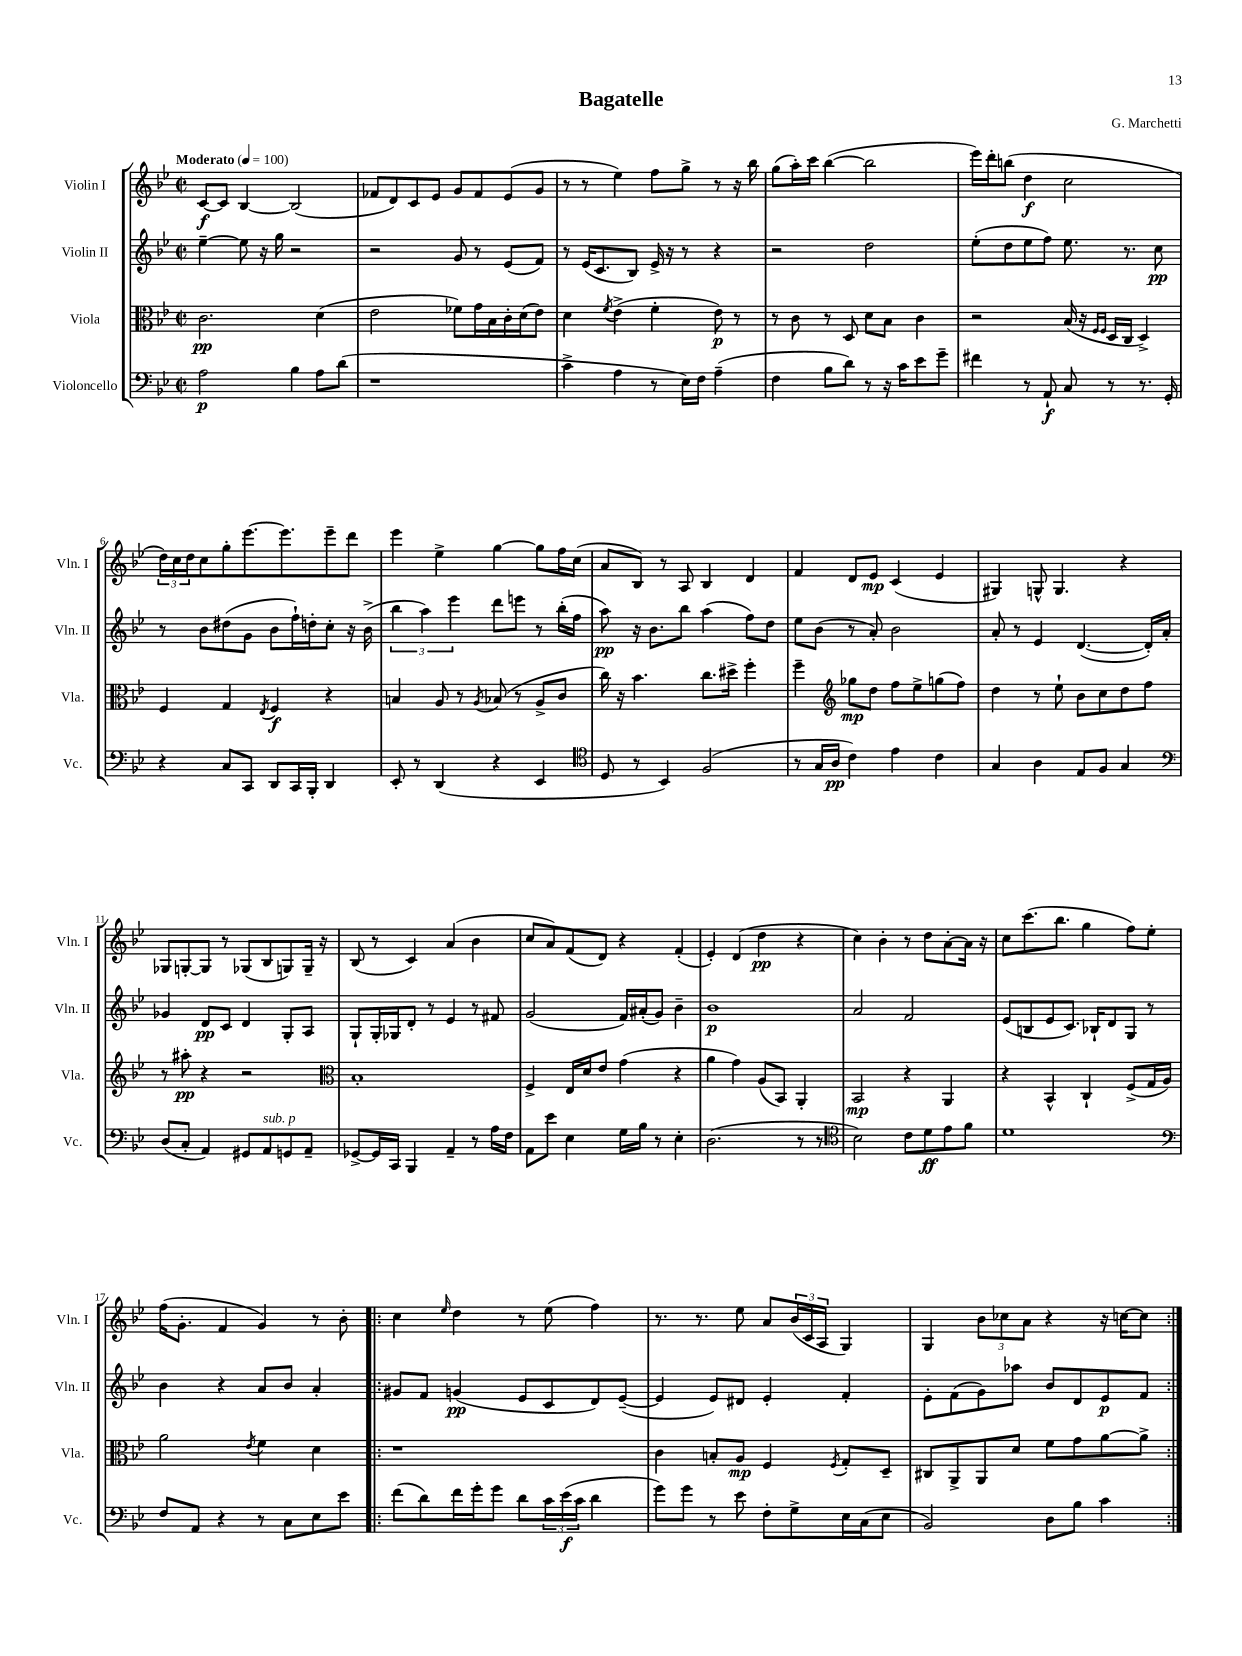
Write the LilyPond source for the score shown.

\header { title = "Bagatelle" composer = "G. Marchetti" }
<<
\new StaffGroup <<
\new Staff = "s0" \with { instrumentName = "Violin I" shortInstrumentName = "Vln. I" } {
    \clef treble \key bes \major \defaultTimeSignature \time 2/2 \tempo "Moderato" 4 = 100
    c'8~\f c'8 bes4~ bes2( |
    fes'8 d'8) c'8 ees'8 g'8 fes'8 ees'8( g'8 |
    r8 r8 ees''4) f''8 g''8-> r8 r16 bes''16 |
    g''8( a''16-.) c'''16 bes''4~( bes''2 |
    ees'''16) d'''16-. b''8( d''4\f c''2 |
    \tuplet 3/2 { d''16) c''16 d''16 } c''8 g''8-. ees'''8.~ ees'''8. ees'''8-- d'''8 |
    ees'''4 ees''4-> g''4~ g''8 f''16 c''16( |
    a'8 bes8) r8 a8 bes4 d'4 |
    f'4 d'8 ees'8\mp c'4( ees'4 |
    gis4) g8-^ g4. r4 |
    ges8 g8~-. g8 r8 ges8( bes8 g8) g16-- r16 |
    bes8( r8 c'4) a'4( bes'4 |
    c''8 a'8) f'8( d'8) r4 f'4-.( |
    ees'4-.) d'4( d''4\pp r4 |
    c''4) bes'4-. r8 d''8 a'8~-. a'16 r16 |
    c''8 c'''8.( bes''8. g''4 f''8) ees''8-. |
    f''16( g'8.-. f'4 g'4) r8 bes'8-. |
    \repeat volta 2 { c''4 \grace { ees''16 } d''4 r8 ees''8( f''4) |
    r8. r8. ees''8 a'8 \tuplet 3/2 { bes'16( c'16 a16 } g4) |
    g4 \tuplet 3/2 { bes'8 ces''8 a'8 } r4 r16 c''16~ c''8 | }
}
\new Staff = "s1" \with { instrumentName = "Violin II" shortInstrumentName = "Vln. II" } {
    \clef treble \key bes \major \defaultTimeSignature \time 2/2
    ees''4~-- ees''8 r16 g''16 r2 |
    r2 g'8 r8 ees'8( f'8) |
    r8 ees'16( c'8. bes8) ees'16-> r16 r8 r4 |
    r2 d''2 |
    ees''8-.( d''8 ees''8 f''8) ees''8. r8. c''8\pp |
    r8 bes'8 dis''8( g'8 bes'8 f''16-!) d''16-. c''8-. r16 bes'16->( |
    \tuplet 3/2 { bes''4 a''4) ees'''4 } d'''8 e'''8 r8 bes''16-.( f''16 |
    a''8\pp) r16 bes'8. bes''8 a''4( f''8) d''8 |
    ees''8 bes'8( r8 a'8-.) bes'2 |
    a'8-. r8 ees'4 d'4.~( d'16-.) a'16-. |
    ges'4 d'8\pp c'8 d'4 g8-. a8 |
    g8-! g16-. ges16 d'8-. r8 ees'4 r8 fis'8 |
    g'2( f'16) ais'16-.( g'8) bes'4-- |
    bes'1\p |
    a'2 f'2 |
    ees'8( b8 ees'8 c'8.) bes16-! d'8 g8 r8 |
    bes'4 r4 a'8 bes'8 a'4-. |
    \repeat volta 2 { gis'8 f'8 g'4\pp( ees'8 c'8 d'8) ees'8~--( |
    ees'4 ees'8) dis'8 ees'4-. f'4-. |
    ees'8-. f'8( g'8) aes''8 bes'8 d'8 ees'8\p f'8 | }
}
\new Staff = "s2" \with { instrumentName = "Viola" shortInstrumentName = "Vla." } {
    \clef alto \key bes \major \defaultTimeSignature \time 2/2
    c'2.\pp d'4( |
    ees'2 fes'8) g'16 bes16 c'16-. d'16( ees'8) |
    d'4 \acciaccatura { f'8 } ees'4->( f'4-. ees'8\p) r8 |
    r8 c'8 r8 d8 d'8 bes8 c'4 |
    r2 bes16( r16 \grace { f16 f16 } d16 c16 d4->) |
    f4 g4 \acciaccatura { ees8 } f4\f r4 |
    b4 a8 r8 \acciaccatura { a8 } bes8( r8 a8-> c'8 |
    c''16) r16 bes'4. c''8. dis''16-> f''4-. |
    f''4-- \clef treble ges''8\mp d''8 f''8 ees''8-> g''8( f''8) |
    d''4 r8 ees''8-! bes'8 c''8 d''8 f''8 |
    r8 ais''8-.\pp r4 r2 |
    \clef alto bes1-. |
    f4-> ees16 d'16 ees'8 g'4( r4 |
    a'4 g'4) a8( bes,8) a,4-. |
    bes,2\mp r4 a,4 |
    r4 bes,4-^ c4-! f8->( g16 a16) |
    a'2 \acciaccatura { ees'8 } f'4 d'4 |
    \repeat volta 2 { r1 |
    c'4 b8-. a8\mp f4 \acciaccatura { f8 } g8-. d8-- |
    cis8 a,8-> a,8 d'8 f'8 g'8 a'8~ a'8-> | }
}
\new Staff = "s3" \with { instrumentName = "Violoncello" shortInstrumentName = "Vc." } {
    \clef bass \key bes \major \defaultTimeSignature \time 2/2
    a2\p bes4 a8 d'8( |
    r1 |
    c'4-> a4 r8 ees16) f16 a4--( |
    f4 bes8 d'8) r8 r16 c'16 ees'8 g'8-- |
    fis'4 r8 a,8-!\f c8 r8 r8. g,16-. |
    r4 c8 c,8 d,8 c,16 bes,,16-. d,4 |
    ees,8-. r8 d,4( r4 ees,4 |
    \clef tenor d8 r8 bes,4) f2( |
    r8 g16 a16\pp c'4) ees'4 c'4 |
    g4 a4 ees8 f8 g4 |
    \clef bass d8( c8-. a,4) gis,8 a,8^\markup { \italic "sub. p" } g,8 a,8-- |
    ges,8~-> ges,16 c,16 bes,,4 a,4-- r8 a16 f16 |
    a,8 ees'8 ees4 g16 bes16 r8 ees4-. |
    d2.( r8 r8 |
    \clef tenor bes2) c'8 d'8\ff ees'8 f'8 |
    d'1 |
    \clef bass f8 a,8 r4 r8 c8 ees8 ees'8 |
    \repeat volta 2 { f'8( d'8) f'16 g'16-. g'8 d'8 \tuplet 3/2 { c'16 ees'16\f( c'16 } d'4 |
    g'8) g'8 r8 ees'8 f8-. g8-> ees16 c16( ees8 |
    bes,2) d8 bes8 c'4 | }
}
>>
>>
